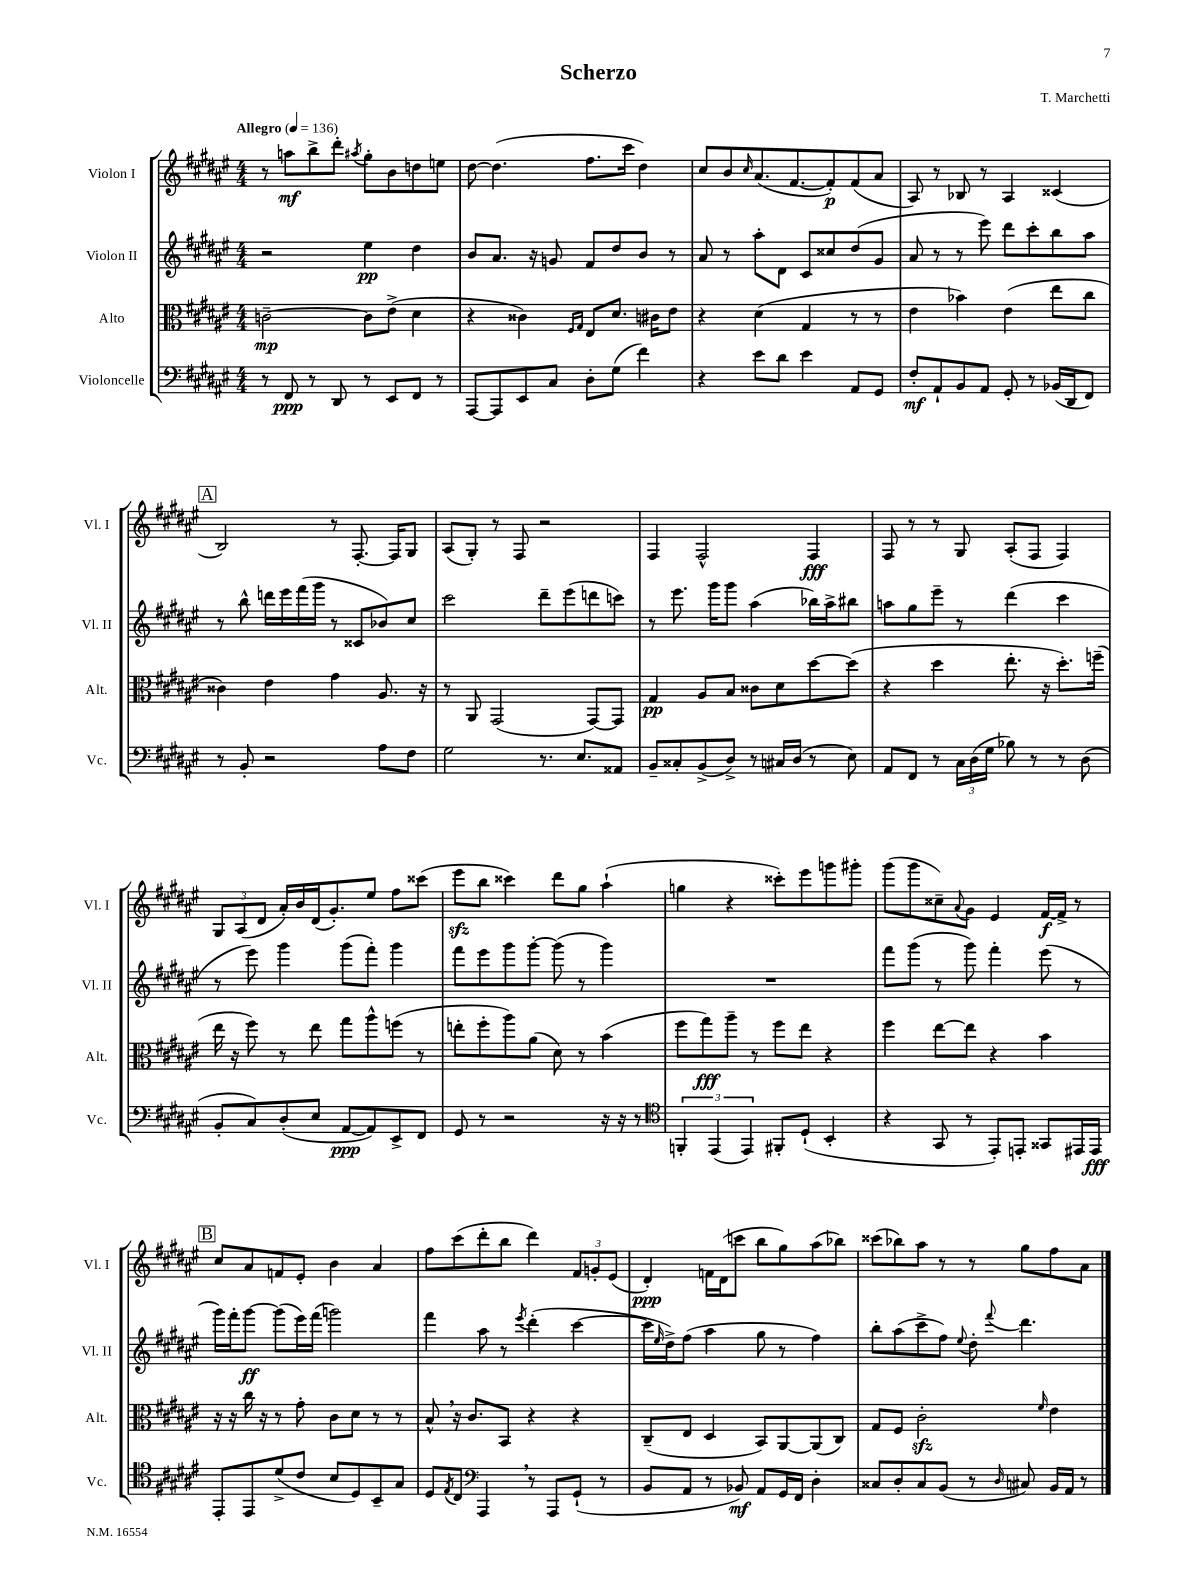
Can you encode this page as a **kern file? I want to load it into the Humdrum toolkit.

**kern	**kern	**kern	**kern
*staff4	*staff3	*staff2	*staff1
*clefF4	*clefC3	*clefG2	*clefG2
*k[f#c#g#d#a#e#]	*k[f#c#g#d#a#e#]	*k[f#c#g#d#a#e#]	*k[f#c#g#d#a#e#]
*M4/4	*M4/4	*M4/4	*M4/4
*MM136	*MM136	*MM136	*MM136
8r	[2c~\	2r	8r
8FF#/	.	.	8aa\L
8r	.	.	8bb^\
8DD#/	.	.	8ddd#'\J
.	.	.	8qaa#/
8r	8c\]L	4ee#\	8gg#'\L
8EE#/L	(8e#^\J	.	8b\
8FF#/J	4d#\	4dd#\	8dd\
8r	.	.	8ee\J
=	=	=	=
[8AAA#/L	4r	8b/L	[8dd#\
8AAA#/]	.	8.a#/J	(4.dd#\]
8EE#/	4c##\)	.	.
.	.	16r	.
8C#/J	.	8g/	.
.	16qqF#/LL	.	.
.	16qqG#/JJ	.	.
8D#'\L	8E#/L	8f#/L	8.ff#\L
(8G#\J	8.d#/J	8dd#/	.
.	.	.	16ccc#\Jk
4f#\)	.	8b/J	4dd#\)
.	16c#\LK	.	.
.	8e#\J	8r	.
=	=	=	=
4r	4r	8a#/	8cc#/L
.	.	8r	8b/
.	.	.	16qqcc#/
8e#\L	(4d#\	8aa#'\L	(8.a#/
8d#\J	.	8d#\J	.
.	.	.	[8.f#/
4e#\	4G#/	8c#/L	.
.	.	8cc##/	8f#'/])
8AA#/L	8r	(8dd#/	(8f#/
8GG#/J	8r	8g#/J	8a#/J
=	=	=	=
8F#'/L	4e#\	8a#/	8A#/)
8AA#`/	.	8r	8r
8BB/	4b-\)	8r	8B-/
8AA#/J	.	8eee#\)	8r
8GG#'/	(4e#\	8ddd#\L	4A#/
8r	.	8ccc#'\	.
(16BB-/LL	8ee#\L	8bb\	(4c##/
16DD#/J	.	.	.
8FF#/J)	8cc#\J	8aa#\J	.
=	=	=	=
8r	4c##\)	8r	2B/)
8BB'/	.	8bb^^\	.
2r	4e#\	16ddd\LL	.
.	.	16eee#\	.
.	.	(16fff#\	.
.	.	16ggg#\JJ	.
.	4g#\	8r	8r
.	.	8c##/L	[8.F#'/
8A#\L	8.A#/	8b-/)	.
.	.	.	16F#/]LK
8F#\J	.	8cc#/J	8G#/J
.	16r	.	.
=	=	=	=
2G#\	8r	2ccc#\	(8A#/L
.	8AA#/	.	8G#'/J)
.	(2GG#/	.	8r
.	.	.	8F#/
8.r	.	8ddd#~\L	2r
.	.	(8eee#\	.
8.E#/L	.	.	.
.	[8GG#/L)	8ddd\	.
8AA##/J	8GG#/]J	8ccc\J)	.
=	=	=	=
8BB~/L	4G#/	8r	4F#/
8C##'/	.	8.eee#\	.
(8BB^/	8A#/L	.	2F#^^/
.	.	16ggg#\LK	.
8D#^/J)	8B/J	8ggg#\J	.
8r	8c##\L	(4aa#\	.
16C#/LL	8d#\	.	.
(16D#/JJ	.	.	.
8r	[8dd#\	16bb-\LL)	4F#/
.	.	16aa#^\J	.
8E#\)	(8dd#\]J	8bb#\J	.
=	=	=	=
8AA#/L	4r	8aa\L	8F#/
8FF#/J	.	8gg#\	8r
8r	4dd#\	8eee#~\J	8r
24C#\LL	.	8r	8G#/
(24D#\	.	.	.
24G#\JJ	.	.	.
8B-\)	8.ee#'\	(4ddd#\	(8A#'/L
8r	.	.	8F#/J
.	16r	.	.
8r	8.dd#'\L)	4ccc#\	4F#/)
(8D#\	.	.	.
.	(16ff~\Jk	.	.
=	=	=	=
8BB'/L	16ee#\	8r	12G#/L
.	16r	.	.
.	.	.	(12A#/
8C#/)	8ff#\)	8eee#\)	.
.	.	.	12d#/J
(8D#'/	8r	4ggg#\	16a#'/LL)
.	.	.	16b/
8E#/J	8ee#\	.	(16d#/J
.	.	.	8.g#'/)
[8AA#/L	8gg#\L	(8ggg#\L	.
8AA#/])	8aa#^^\	8fff#'\J)	8ee#/J
8EE#^/	(8ff\J	4ggg#\	8ff#\L
8FF#/J	8r	.	(8ccc##\J
=	=	=	=
8GG#/	8ee'\L	8fff#\L	8eee#\L
8r	8ff#'\	8eee#\	8bb\J
2r	8aa#\)	8ggg#\	4ccc##\)
.	(8a#\J	[8ggg#'\J	.
.	8d#\)	(8ggg#\]	8ddd#\L
.	8r	8r	8gg#\J
16r	(4b\	4ggg#\)	(4aa#`\
16r	.	.	.
8r	.	.	.
=	=	=	=
*clefC4	*	*	*
6FF'/	8ff#\L	1r	4gg\
.	8gg#\)	.	.
(6EE#/	.	.	.
.	8aa#~\J	.	4r
6EE#/)	.	.	.
.	8r	.	.
8FF#'/L	8ff#\L	.	8ccc##'\L)
(8D#`/J	8ee#\J	.	8eee#\
4BB'/	4r	.	8ggg\
.	.	.	8ggg#'\J
=	=	=	=
4r	4ff#\	8fff#\L	(8ggg#\L
.	.	(8ggg#\J	8ggg#\
8GG#/	[8ee#\L	8r	8cc##~\)
.	.	.	8qqa#/
8r	8ee#\]J	8ggg#\)	8g#\J
8EE#'/L)	4r	4fff#'\	4e#/
8EE'/J	.	.	.
8GG##/L	4b\	(8eee#\	[16f#/LL
.	.	.	16f#^/]JJ
16EE#/L	.	8r	8r
16EE#/JJ	.	.	.
=	=	=	=
8EE#'/L	16r	16ggg#\LL)	8cc#/L
.	16r	16fff#'\J	.
8EE#/	16cc#\	[8ggg#\J	8a#/
.	16r	.	.
(8d#^/	8r	(8ggg#\]L	8f/
8c#/J	8g#'\	16eee#\L)	8e#'/J
.	.	(16fff#\JJ	.
8B/L	8c#\L	2ggg\)	4b\
8D#/)	8d#\J	.	.
8BB~/	8r	.	4a#/
8G#/J	8r	.	.
=	=	=	=
8D#/L	8B^^/	4fff#\	8ff#\L
8qE#/	.	.	.
8C#/J	16r	.	(8ccc#\
.	8.c#/L	.	.
*clefF4	*	*	*
4AAA#/	.	8aa#\	8ddd#'\
.	8BB/J	8r	8bb\J
.	.	8qeee#/	.
8r	4r	(4ddd#'\	4ddd#\)
8AAA#/L	.	.	.
(8GG#`/J	4r	[4ccc#\	12f#/L
.	.	.	12g'/
8r	.	.	.
.	.	.	(12e#/J
=	=	=	=
8BB/L	(8C#~/L	16ccc#\]LL	4d#'/)
.	.	16qqee#/	.
.	.	16dd#^\J)	.
8AA#/J	8E#/J	(8ff#\J	.
8r	4D#/	4aa#\	16f\LL
.	.	.	(16d#\J
8BB-/)	.	.	8ccc\J
8AA#/L	8BB/L)	8gg#\	8bb\L
16GG#/L	[8AA#/	8r	8gg#\)
16FF#/JJ	.	.	.
4D#'\	(8AA#/]	4ff#\)	(8aa#\
.	8C#/J)	.	8bb-\J)
=	=	=	=
8C##/L	8G#/L	8bb'\L	(8ccc##\L
8D#'/	8F#/J	(8aa#\	8bb-\)
8C##/	2c#'\	8ccc#^\	8aa#\J
(8BB/J	.	8ff#\J)	8r
.	.	8qqee#/	.
8r	.	8dd#'\	8r
16qqD#/	.	8qqfff#/	.
8C#/)	.	4.ddd#\	8gg#\L
.	16qqf#/	.	.
16BB/LL	4e#\	.	8ff#\
16AA#/JJ	.	.	.
8r	.	.	8a#\J
==	==	==	==
*-	*-	*-	*-
